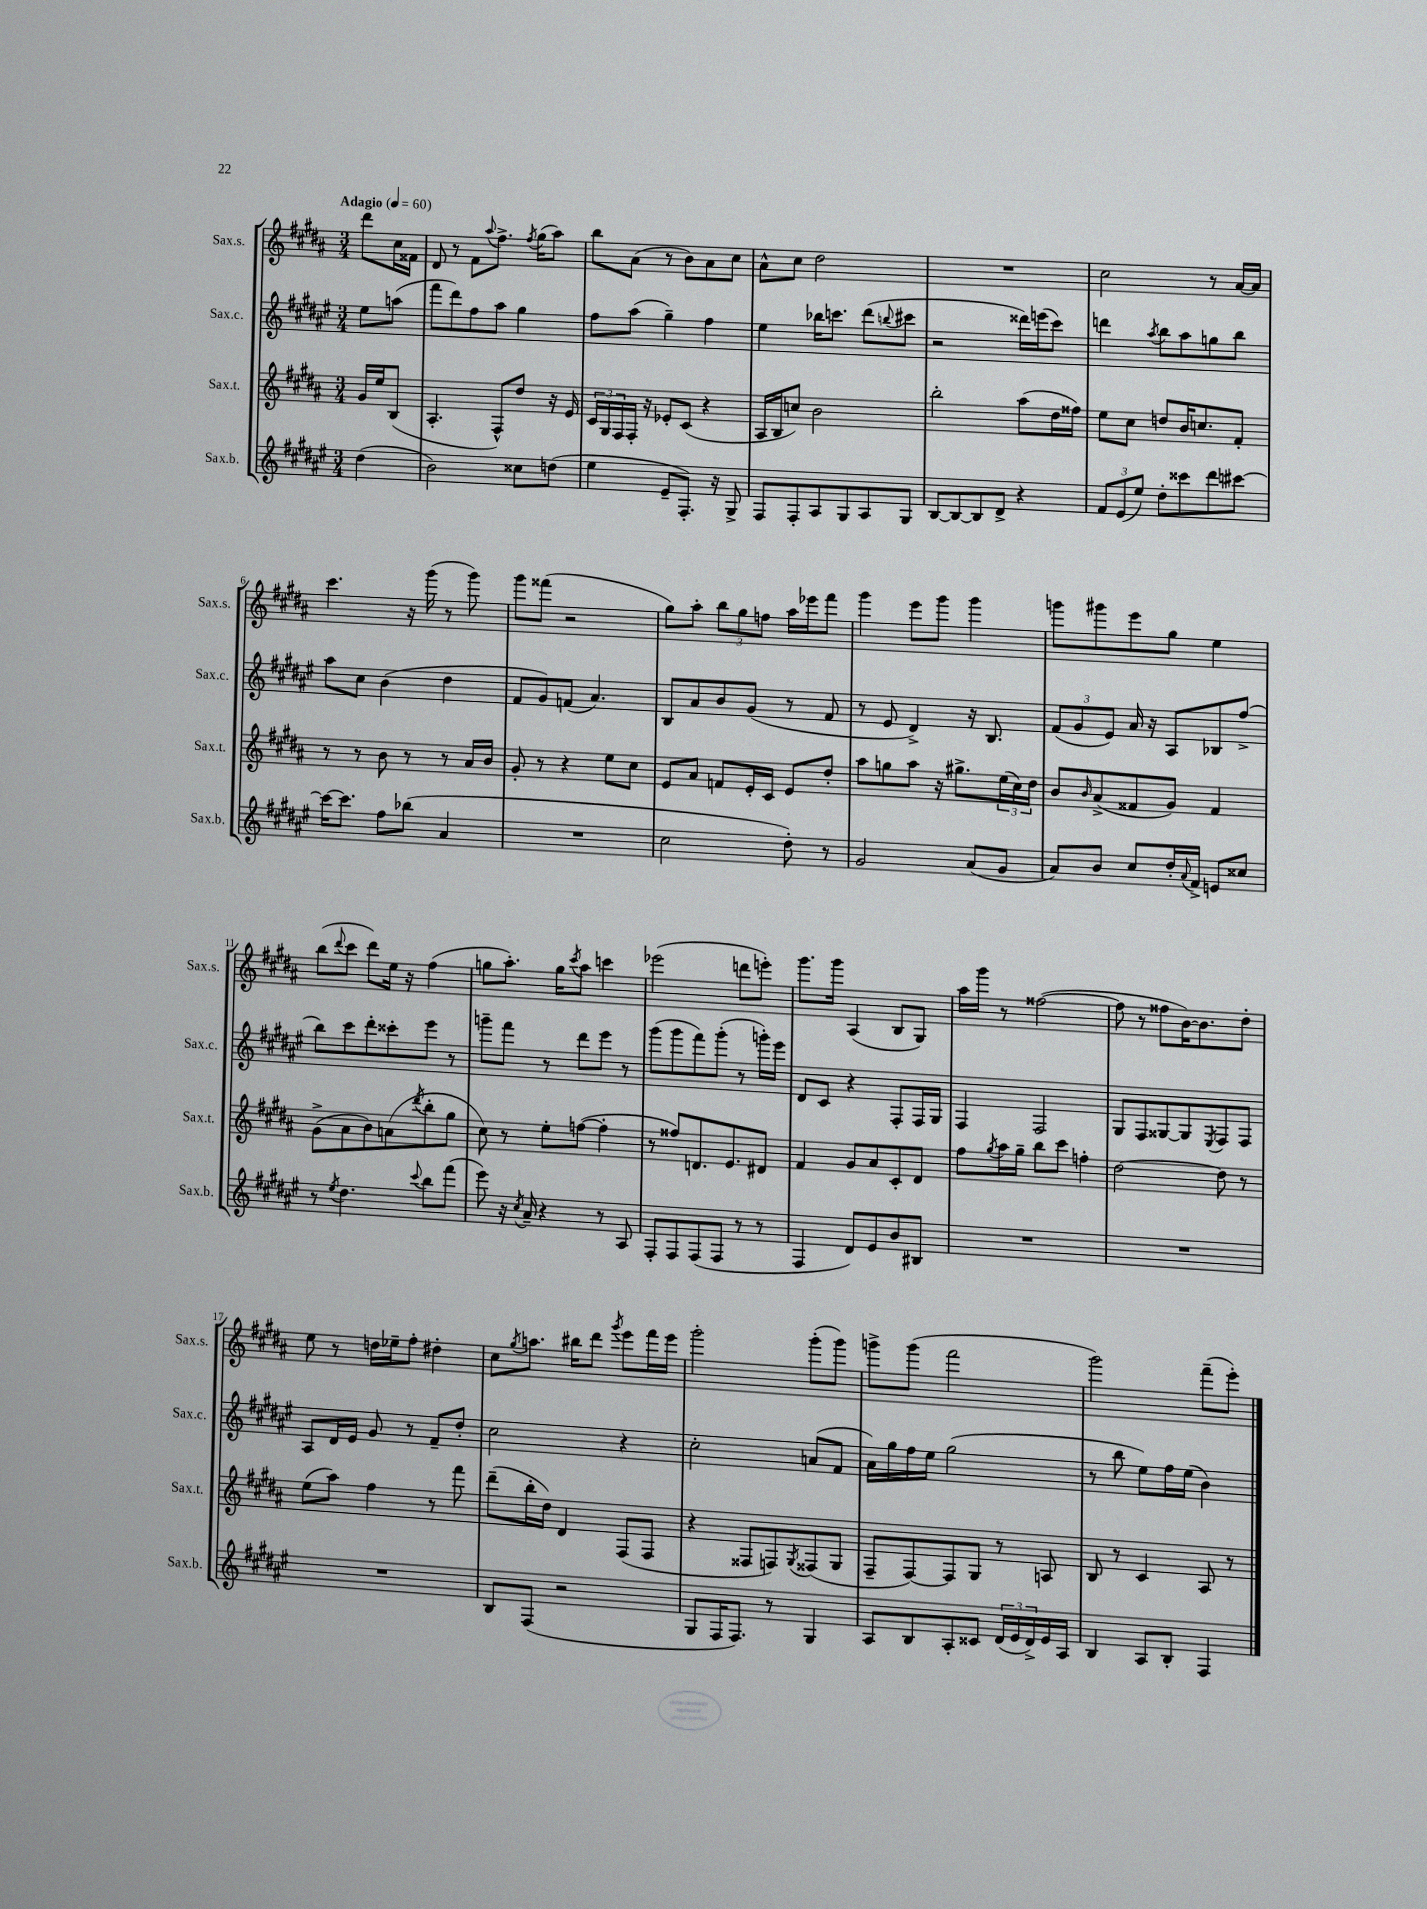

**kern	**kern	**kern	**kern
*part4	*part3	*part2	*part1
*staff4	*staff3	*staff2	*staff1
*I"Sax.b.	*I"Sax.t.	*I"Sax.c.	*I"Sax.s.
*I'Sax.b.	*I'Sax.t.	*I'Sax.c.	*I'Sax.s.
*clefG2	*clefG2	*clefG2	*clefG2
*k[f#c#g#d#a#e#]	*k[f#c#g#d#a#]	*k[f#c#g#d#a#e#]	*k[f#c#g#d#a#]
*M3/4	*M3/4	*M3/4	*M3/4
*MM60	*MM60	*MM60	*MM60
=	=	=	=
!	!	!	!LO:TX:a:B:t=Adagio
(4dd#\	16g#/LL	8ee#\L	8ddd#\L
.	16ee/J	.	.
.	(8B/J	(8aan\J	16cc#\L
.	.	.	16f##X\JJ
=1	=1	=1	=1
2b\)	4.A#'/	8fff#\L	8d#/
.	.	8ddd#\)	8r
.	.	8ff#\	8f#\L
.	.	.	8qqaa#/
.	8F#^^/L)	8aa#\J	8.ff#^\J
8cc##X\L	8dd#/J	4gg#\	.
.	.	.	8qff#/
.	.	.	(16gg#\KL
(8ddn\J	16r	.	8aa#\J)
.	16e/	.	.
=2	=2	=2	=2
4ee#\	24c#/LL	8ff#\L	8bb\L
.	24G#/	.	.
.	24F#/	.	.
.	16F#'/JJ	(8aa#\J	(8a#\J
.	16r	.	.
8e#~/L	8e-X'/L	4gg#~\)	8r
8.F#'/J)	(8c#/J	.	8b\L)
.	4r	4ff#\	8a#\
16r	.	.	.
8G#^/	.	.	8cc#\J
=3	=3	=3	=3
8F#/L	16A#/LL	4ee#\	8a#^^\L
.	16B/J	.	.
8F#'/	8ccn/J)	.	8cc#\J
8A#/	2b\	16bb-X\KL	2dd#\
.	.	8.cccn\J	.
8G#/	.	.	.
8A#/	.	(8ddd#\L	.
.	.	8qqbbn/	.
8G#/J	.	8ccc#X\J	.
=4	=4	=4	=4
[8B/L	2bb'\	2r	2.r
8B/_	.	.	.
8B/]	.	.	.
8d#^/J	.	.	.
4r	(8aa#\L	16ddd##X\LL)	.
.	.	(16eeen\J	.
.	16dd#\L	8ccc#\J)	.
.	16ff##X\JJ)	.	.
=5	=5	=5	=5
12f#/L	8ee\L	4dddn\	2cc#\
(12e#/	.	.	.
.	8cc#\J	.	.
12ee#/J)	.	.	.
.	.	8qaa#/	.
8dd#'\L	8ddn/L	8bb\L	.
8ccc##X\	16b/K	8aa#\	.
.	8.ccn/	.	.
8ddd#\	.	8ggn\	8r
[8ccc#X\J	8f#'/J	8bb\J	[16a#/LL
.	.	.	16a#/JJ]
!!LO:LB:g=z
=6	=6	=6	=6
16ccc#\KL_	8r	8aa#\L	4.ccc#\
8.ccc#\J]	.	.	.
.	8r	8cc#\J	.
8ff#\L	8b\	(4b\	.
(8bb-X\J	8r	.	16r
.	.	.	(16ggg#\
4a#/	8r	4dd#\	8r
.	16a#/LL	.	8ggg#\)
.	16b/JJ	.	.
=7	=7	=7	=7
2.r	8g#'/	8f#/L	8ggg#\L
.	8r	8g#/)	(8fff##X\J
.	4r	(8fn/J	2r
.	.	4.a#/)	.
.	8ee\L	.	.
.	8cc#\J	.	.
=8	=8	=8	=8
2cc#\	8e/L	8B/L	8gg#\L)
.	8a#/J	8a#/	8aa#'\J
.	8fn/L	8b/	12bb\L
.	.	.	12gg#\
.	16e'/L	(8g#/J	.
.	.	.	12ffn\J
.	16c#/JJ	.	.
8dd#'\)	8e/L	8r	16aa#\LL
.	.	.	16eee-X\J
8r	8dd#'/J	8f#/	8fff#\J
=9	=9	=9	=9
2g#/	8aa#\L	8r	4ggg#\
.	8ggn\	8e#/	.
.	8aa#\J	4d#^/)	8eee\L
.	16r	.	8ggg#\J
.	8.gg#X^\L	.	.
(8a#/L	.	16r	4ggg#\
.	.	8.B/	.
8g#/J	(24ee\L	.	.
.	24cc#\)	.	.
.	24dd#\JJ	.	.
=10	=10	=10	=10
8a#/L)	8b/L	(12f#/L	8gggn\L
.	.	12g#/	.
.	16qqb/	.	.
8b/J	(8a#^/	.	8ggg#X\
.	.	12e#/J)	.
8cc#/L	8f##X/	16a#/	8eee\
.	.	16r	.
16dd#'/L	8g#/J)	8A#/L	8gg#\J
8qqa#/	.	.	.
16f#^/JJ	.	.	.
8en/L	4f##/	8B-X/	4ee\
8cc##X/J	.	(8ff#^/J	.
!!LO:LB:g=z
=11	=11	=11	=11
8r	(8g#^\L	8bb\L)	(8bb\L
8qee#/	.	.	8qqddd#/
4.dd#\	8a#\	8ccc#\	8ccc#\J
.	8b\)	8ddd#'\	8ddd#\L)
.	(8an\	8ccc##X'\	16ee\Jk
.	.	.	16r
8qqccc#/	8qddd#/	.	.
8bb\L	8bb'\	8eee#\J	(4ff#\
(8fff#\J	8gg#\J	8r	.
=12	=12	=12	=12
8eee#\)	8cc#\)	8gggn~\L	8ggn\L
16r	8r	8fff#\J	8.aa#'\J)
8qcc#/	.	.	.
16a#~/	.	.	.
4r	8ee'\L	8r	.
.	.	.	16gg\KL
.	.	.	8qccc#/
.	([8ffn\J	8ddd#\L	8aa#\J
8r	4ff'\]	8eee#\J	4cccn\
8A#/	.	8r	.
=13	=13	=13	=13
8F#'/L	8r	(8ggg#\L	(2eee-X\
8F#/	8ff##X/L)	8ggg#\	.
(8F#/	8.dn/	8fff#\)	.
8F#/J	.	(8ggg#'\J	.
.	8.e/	.	.
8r	.	8r	8dddn\L
8r	8d#X/J	16gggn'\LL)	8eeen'\J)
.	.	16eee#\JJ	.
=14	=14	=14	=14
4F#/	4f#/	8d#/L	8.ggg#\L
.	.	8c#/J	.
.	.	.	16ggg#\Jk
8d#/L)	8g#/L	4r	(4A#/
8e#/	8a#/	.	.
8b/	8c#'/	8F#'/L	8B/L
8B#X/J	8d#/J	16F#/L	8G#/J)
.	.	16G#/JJ	.
=15	=15	=15	=15
2.r	8ff#\L	4F#/	16aa#\LL
.	.	.	16ggg#\JJ
.	8qgg#/	.	.
.	16aa#\L	.	8r
.	16gg#~\JJ	.	.
.	8bb\L	2F#/	([2ff##X\
.	8ccc#\J	.	.
.	4ffn'\	.	.
=16	=16	=16	=16
2.r	[2dd#\	8G#/L	8ff##\]
.	.	8F#/	8r
.	.	[8G##X/	8ff##X\L
.	.	8G##/]	[16b\K)
.	.	.	8.b\]
.	.	8qE#/	.
.	8dd#\]	8F#/	.
.	8r	8F#/J	8dd#'\J
!!LO:LB:g=z
=17	=17	=17	=17
2.r	(8ee\L	8A#/L	8ee\
.	8aa#\J)	16d#/L	8r
.	.	16e#/JJ	.
.	4ff#\	8g#/	16ddn\LL
.	.	.	16ee-X~\J
.	.	8r	8ff#'\J
.	8r	8f#~/L	4dd#X'\
.	8fff#\	8dd#'/J	.
=18	=18	=18	=18
8B/L	(8ddd#~\L	2cc#\	8cc#\L
.	.	.	8qgg#/
(8F#/J	16bb'\L	.	8.aan\J
.	16dd#\JJ)	.	.
2r	4d#/	.	.
.	.	.	16bb#X\KL
.	.	.	8ddd#\J
.	.	.	8qggg#/
.	(8F#/L	4r	8eee\L
.	8F#/J	.	16fff#\L
.	.	.	16eee\JJ
=19	=19	=19	=19
8G#/L	4r	2cc#'\	2ggg#'\
16F#/K	.	.	.
8.F#/J)	.	.	.
.	8F##X/L	.	.
8r	8Fn/)	.	.
.	8qG#/	.	.
4G#/	(8F##X/	(8an/L	(8ggg#'\L
.	8G#/J	8f#/J	8ggg#\J)
=20	=20	=20	=20
8A#/L	8F#~/L	16a#\LL)	8gggn^\L
.	.	16gg#\	.
8B/	[8F#/)	16ff#\	(8ggg\J
.	.	16ee#\JJ	.
8A#'/	8F#/]	(2gg#\	2fff#\
8c##X/J	8G#/J	.	.
(24d#/LL	8r	.	.
24e#/	.	.	.
24d#^/)	.	.	.
16e#/	8An/	.	.
16A#/JJ	.	.	.
=21	=21	=21	=21
4B/	8B/	8r	2ggg#\)
.	8r	8bb\	.
8A#/L	4c#/	8ee#\L)	.
8B'/J	.	16ff#\L	.
.	.	(16ee#\JJ	.
4F#/	8A#/	4b\)	(8fff#~\L
.	8r	.	8eee'\J)
==	==	==	==
*-	*-	*-	*-
